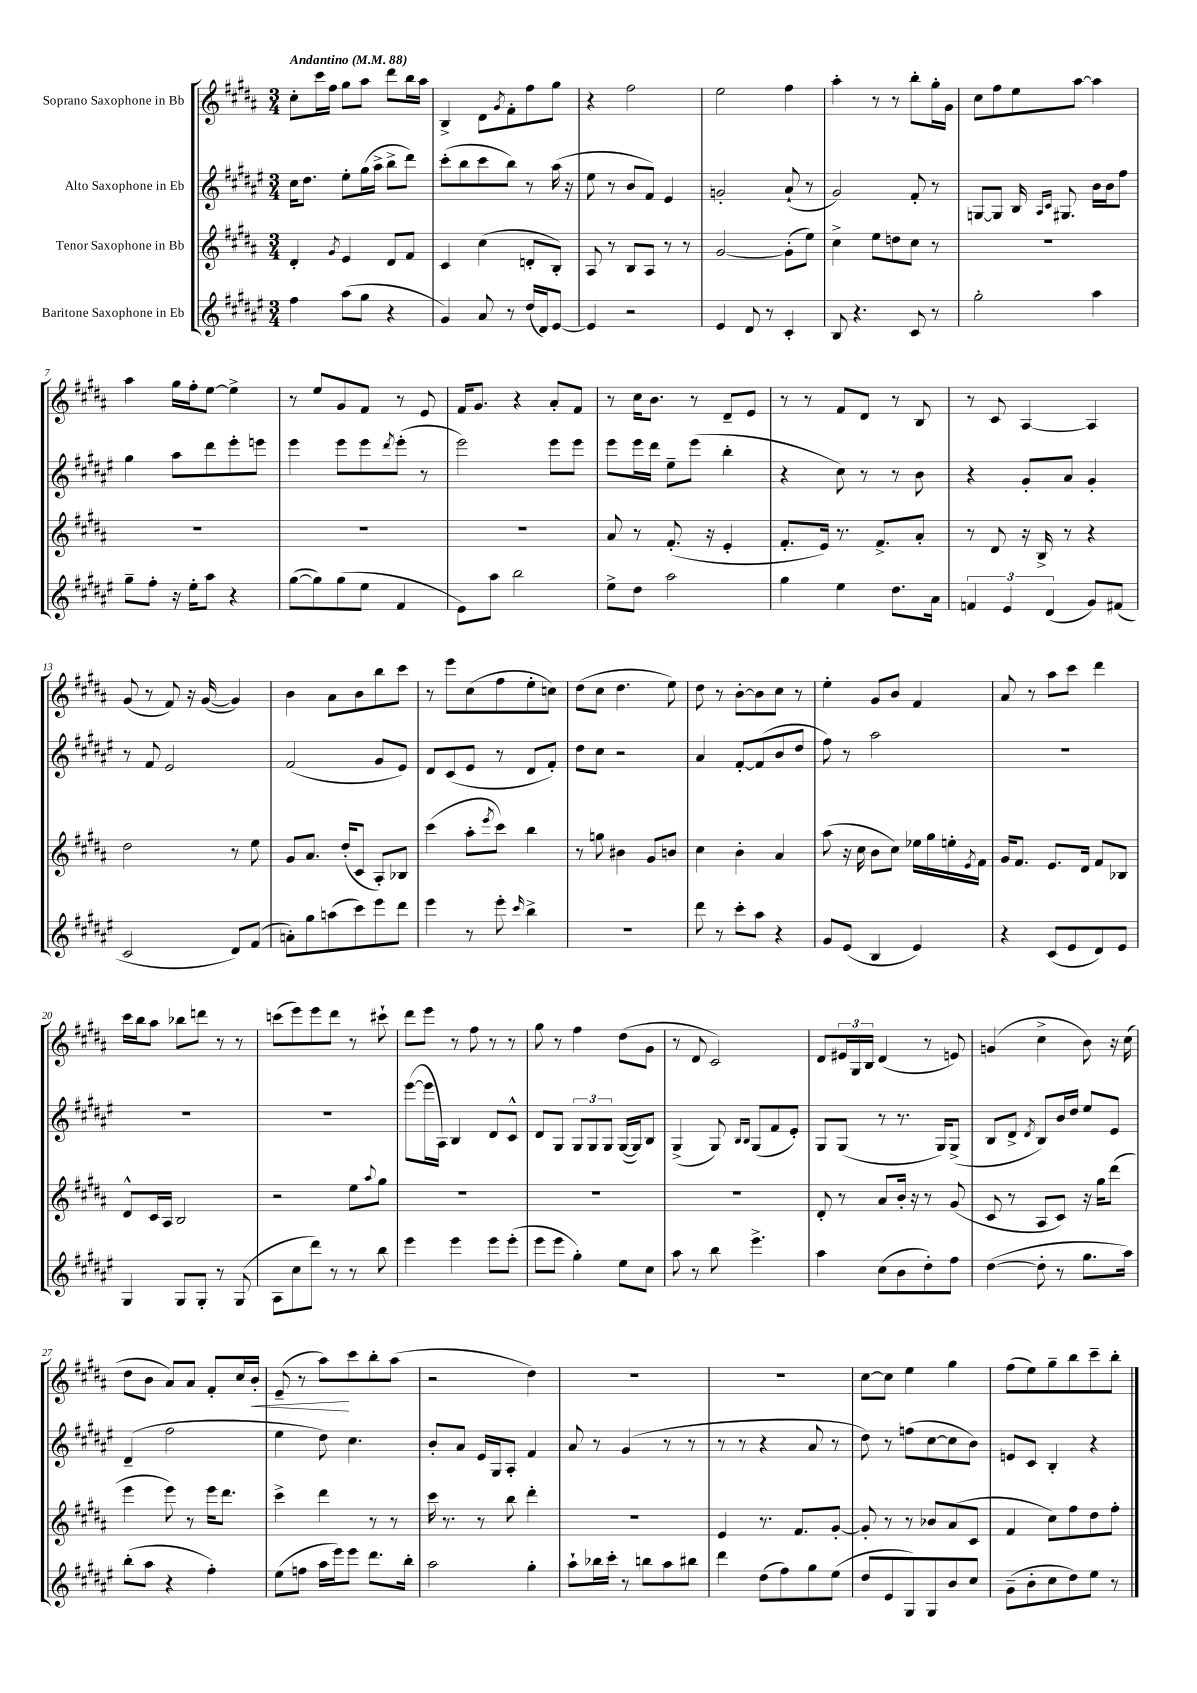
<<
\new StaffGroup <<
\new Staff = "s0" \with { instrumentName = "Soprano Saxophone in Bb" } {
    \clef treble \key b \major \numericTimeSignature \time 3/4 \tempo "Andantino" 4 = 88
    cis''8-. cis'''16 fis''16 gis''8 ais''8 dis'''8 b''16 ais''16 |
    b4-> dis'8 \acciaccatura { gis'8 } fis'8-. fis''8 gis''8 |
    r4 fis''2 |
    e''2 fis''4 |
    ais''4-. r8 r8 b''8-. gis''16-. gis'16 |
    cis''8 fis''8 e''8 ais''8~ ais''4 |
    ais''4 gis''16 fis''16-. e''8~ e''4-> |
    r8 e''8 gis'8 fis'8 r8 e'8 |
    fis'16 gis'8. r4 ais'8-. fis'8 |
    r8 cis''16 b'8. r8 dis'8-- e'8 |
    r8 r8 fis'8 dis'8 r8 b8 |
    r8 cis'8 ais4~ ais4 |
    gis'8( r8 fis'8) r16 gis'16~( gis'4) |
    b'4 ais'8 b'8 b''8 cis'''8 |
    r8 e'''8 cis''8( fis''8 e''8-. c''8) |
    dis''8( cis''8 dis''4. e''8) |
    dis''8 r8 b'8~-. b'8 cis''8 r8 |
    e''4-. gis'8 b'8 fis'4 |
    ais'8 r8 ais''8 cis'''8 dis'''4 |
    cis'''16 b''16 ais''8 bes''8 d'''8 r8 r8 |
    c'''8( e'''8) e'''8 dis'''8 r8 cis'''8-! |
    dis'''8 e'''8 r8 fis''8 r8 r8 |
    gis''8 r8 fis''4 dis''8( gis'8 |
    r8 dis'8 cis'2) |
    dis'8 \tuplet 3/2 { eis'16 gis16 b16 } dis'4( r8 e'8) |
    g'4( cis''4-> b'8) r16 cis''16( |
    dis''8 b'8 ais'8) ais'8 fis'8-. cis''16 b'16-.\< |
    e'8--( r8 ais''8\!) cis'''8 b''8-. ais''8( |
    r2 dis''4) |
    R2. |
    R2. |
    cis''8~ cis''8 e''4 gis''4 |
    fis''8( e''8) gis''8-- b''8 cis'''8-- b''8-. \bar "|." |
}
\new Staff = "s1" \with { instrumentName = "Alto Saxophone in Eb" } {
    \clef treble \key fis \major \numericTimeSignature \time 3/4
    cis''16 dis''8. eis''8-. gis''16( ais''16-> b''8-> dis'''8) |
    cis'''8-.( b''8 cis'''8 b''8) r8 ais''16( r16 |
    eis''8 r8 b'8 fis'8) eis'4 |
    g'2-. ais'8-!( r8 |
    gis'2) fis'8-. r8 |
    g8~ g8 b16 \grace { ais16 cis'16 } gis8. b'16 b'16 fis''8 |
    gis''4 ais''8 dis'''8 eis'''8-. e'''8 |
    eis'''4 eis'''8 eis'''8 \acciaccatura { dis'''8 } eis'''8-.( r8 |
    eis'''2) eis'''8 eis'''8 |
    eis'''8 eis'''16 dis'''16 eis''8-- eis'''8( b''4-. |
    r4 cis''8) r8 r8 b'8 |
    r4 gis'8-. ais'8 gis'4-. |
    r8 fis'8 eis'2 |
    fis'2( gis'8 eis'8) |
    dis'8 cis'8( eis'8 r8 dis'8 fis'8-.) |
    dis''8 cis''8 r2 |
    ais'4 fis'8~-. fis'8( b'8 dis''8 |
    fis''8) r8 ais''2 |
    R2. |
    R2. |
    R2. |
    eis'''8~( eis'''16 ais16) b4 dis'8 cis'8-^ |
    dis'8 gis8 \tuplet 3/2 { gis8 gis8 gis8 } gis16~( gis16) b8 |
    gis4->( gis8) \grace { b16 b16 } gis8( fis'8 eis'8-.) |
    gis8 gis8( r8 r8. gis16) gis8->( |
    b8 dis'8-> \acciaccatura { dis'8 } b8) b'16 dis''16 eis''8 eis'8 |
    dis'4--( fis''2 |
    eis''4 dis''8) cis''4. |
    b'8-. ais'8 eis'16 gis16 ais8-. fis'4 |
    ais'8 r8 gis'4( r8 r8 |
    r8 r8 r4 ais'8 r8 |
    dis''8) r8 f''8( cis''8~ cis''8 b'8) |
    e'8 cis'8 b4-. r4 \bar "|." |
}
\new Staff = "s2" \with { instrumentName = "Tenor Saxophone in Bb" } {
    \clef treble \key b \major \numericTimeSignature \time 3/4
    dis'4-. \acciaccatura { gis'8 } e'4 dis'8 fis'8 |
    cis'4 cis''4( d'8-. b8-.) |
    ais8 r8 b8 ais8 r8 r8 |
    gis'2~ gis'8-.( e''8) |
    cis''4-> e''8 d''8 cis''8 r8 |
    R2. |
    R2. |
    R2. |
    R2. |
    ais'8 r8 fis'8.-.( r16 e'4-. |
    fis'8.-. e'16) r8. fis'8.-> ais'8-. |
    r8 dis'8 r16 b16-> r8 r4 |
    dis''2 r8 e''8 |
    gis'8 ais'8. dis''16-.( cis'8 ais8-.) bes8 |
    cis'''4( ais''8-. \acciaccatura { e'''8 } cis'''8) b''4 |
    r8 g''8 bis'4 gis'8 b'8 |
    cis''4 b'4-. ais'4 |
    ais''8( r16 cis''16 b'8 cis''8) ees''16 gis''16 e''16-. \acciaccatura { e'8 } fis'16 |
    gis'16 fis'8. e'8. dis'16 fis'8 bes8 |
    dis'8-^ cis'16 ais16 b2 |
    r2 e''8 \appoggiatura { ais''8 } gis''8 |
    R2. |
    R2. |
    R2. |
    dis'8-. r8 ais'8 b'16-. r16 r8 gis'8( |
    cis'8 r8 ais8 cis'8) r16 gis''16 dis'''8( |
    e'''4 e'''8) r8 e'''16 dis'''8. |
    cis'''4-> dis'''4 r8 r8 |
    cis'''16 r8. r8 b''8 dis'''4-. |
    R2. |
    e'4 r8. fis'8. gis'8~-. |
    gis'8-. r8 r8 bes'8 ais'8( cis'8 |
    fis'4 cis''8) fis''8 dis''8 fis''8-. \bar "|." |
}
\new Staff = "s3" \with { instrumentName = "Baritone Saxophone in Eb" } {
    \clef treble \key fis \major \numericTimeSignature \time 3/4
    fis''4 ais''8( gis''8 r4 |
    gis'4) ais'8 r8 dis''16( dis'16) eis'8~ |
    eis'4 r2 |
    eis'4 dis'8 r8 cis'4-. |
    b8 r4. cis'8 r8 |
    gis''2-. ais''4 |
    gis''8-- fis''8-. r16 eis''16-. ais''8 r4 |
    gis''8~( gis''8) gis''8( eis''8 fis'4 |
    eis'8) ais''8 b''2 |
    eis''8-> dis''8 ais''2 |
    gis''4 eis''4 dis''8. ais'16 |
    \tuplet 3/2 { f'4 eis'4 dis'4( } gis'8) fis'8( |
    cis'2 dis'8) fis'8( |
    a'8-.) gis''8 a''8( cis'''8) eis'''8 dis'''8 |
    eis'''4 r8 eis'''8-. \grace { cis'''16 } b''4-> |
    R2. |
    dis'''8 r8 cis'''8-. ais''8 r4 |
    gis'8 eis'8( b4 eis'4) |
    r4 cis'8( eis'8 dis'8) eis'8 |
    gis4 gis8 gis8-. r8 gis8( |
    ais8 cis''8 dis'''8) r8 r8 b''8 |
    eis'''4 eis'''4 eis'''8 eis'''8-.( |
    eis'''8 eis'''8 gis''4-.) eis''8 cis''8 |
    ais''8 r8 b''8 eis'''4.-> |
    ais''4 cis''8( b'8 dis''8-.) fis''8 |
    dis''4~( dis''8-. r8 gis''8. ais''16) |
    b''8-.( ais''8 r4 fis''4-.) |
    eis''8( f''8 ais''16 eis'''16) eis'''8 dis'''8. b''16-. |
    ais''2 gis''4-. |
    ais''8-! bes''16 cis'''16-. r8 b''8 ais''8 bis''8 |
    dis'''4 dis''8( fis''8) gis''8 eis''8( |
    dis''8 eis'8 gis8) gis8 b'8 cis''8 |
    gis'8--( b'8-. cis''8 dis''8) eis''8 r8 \bar "|." |
}
>>
>>
